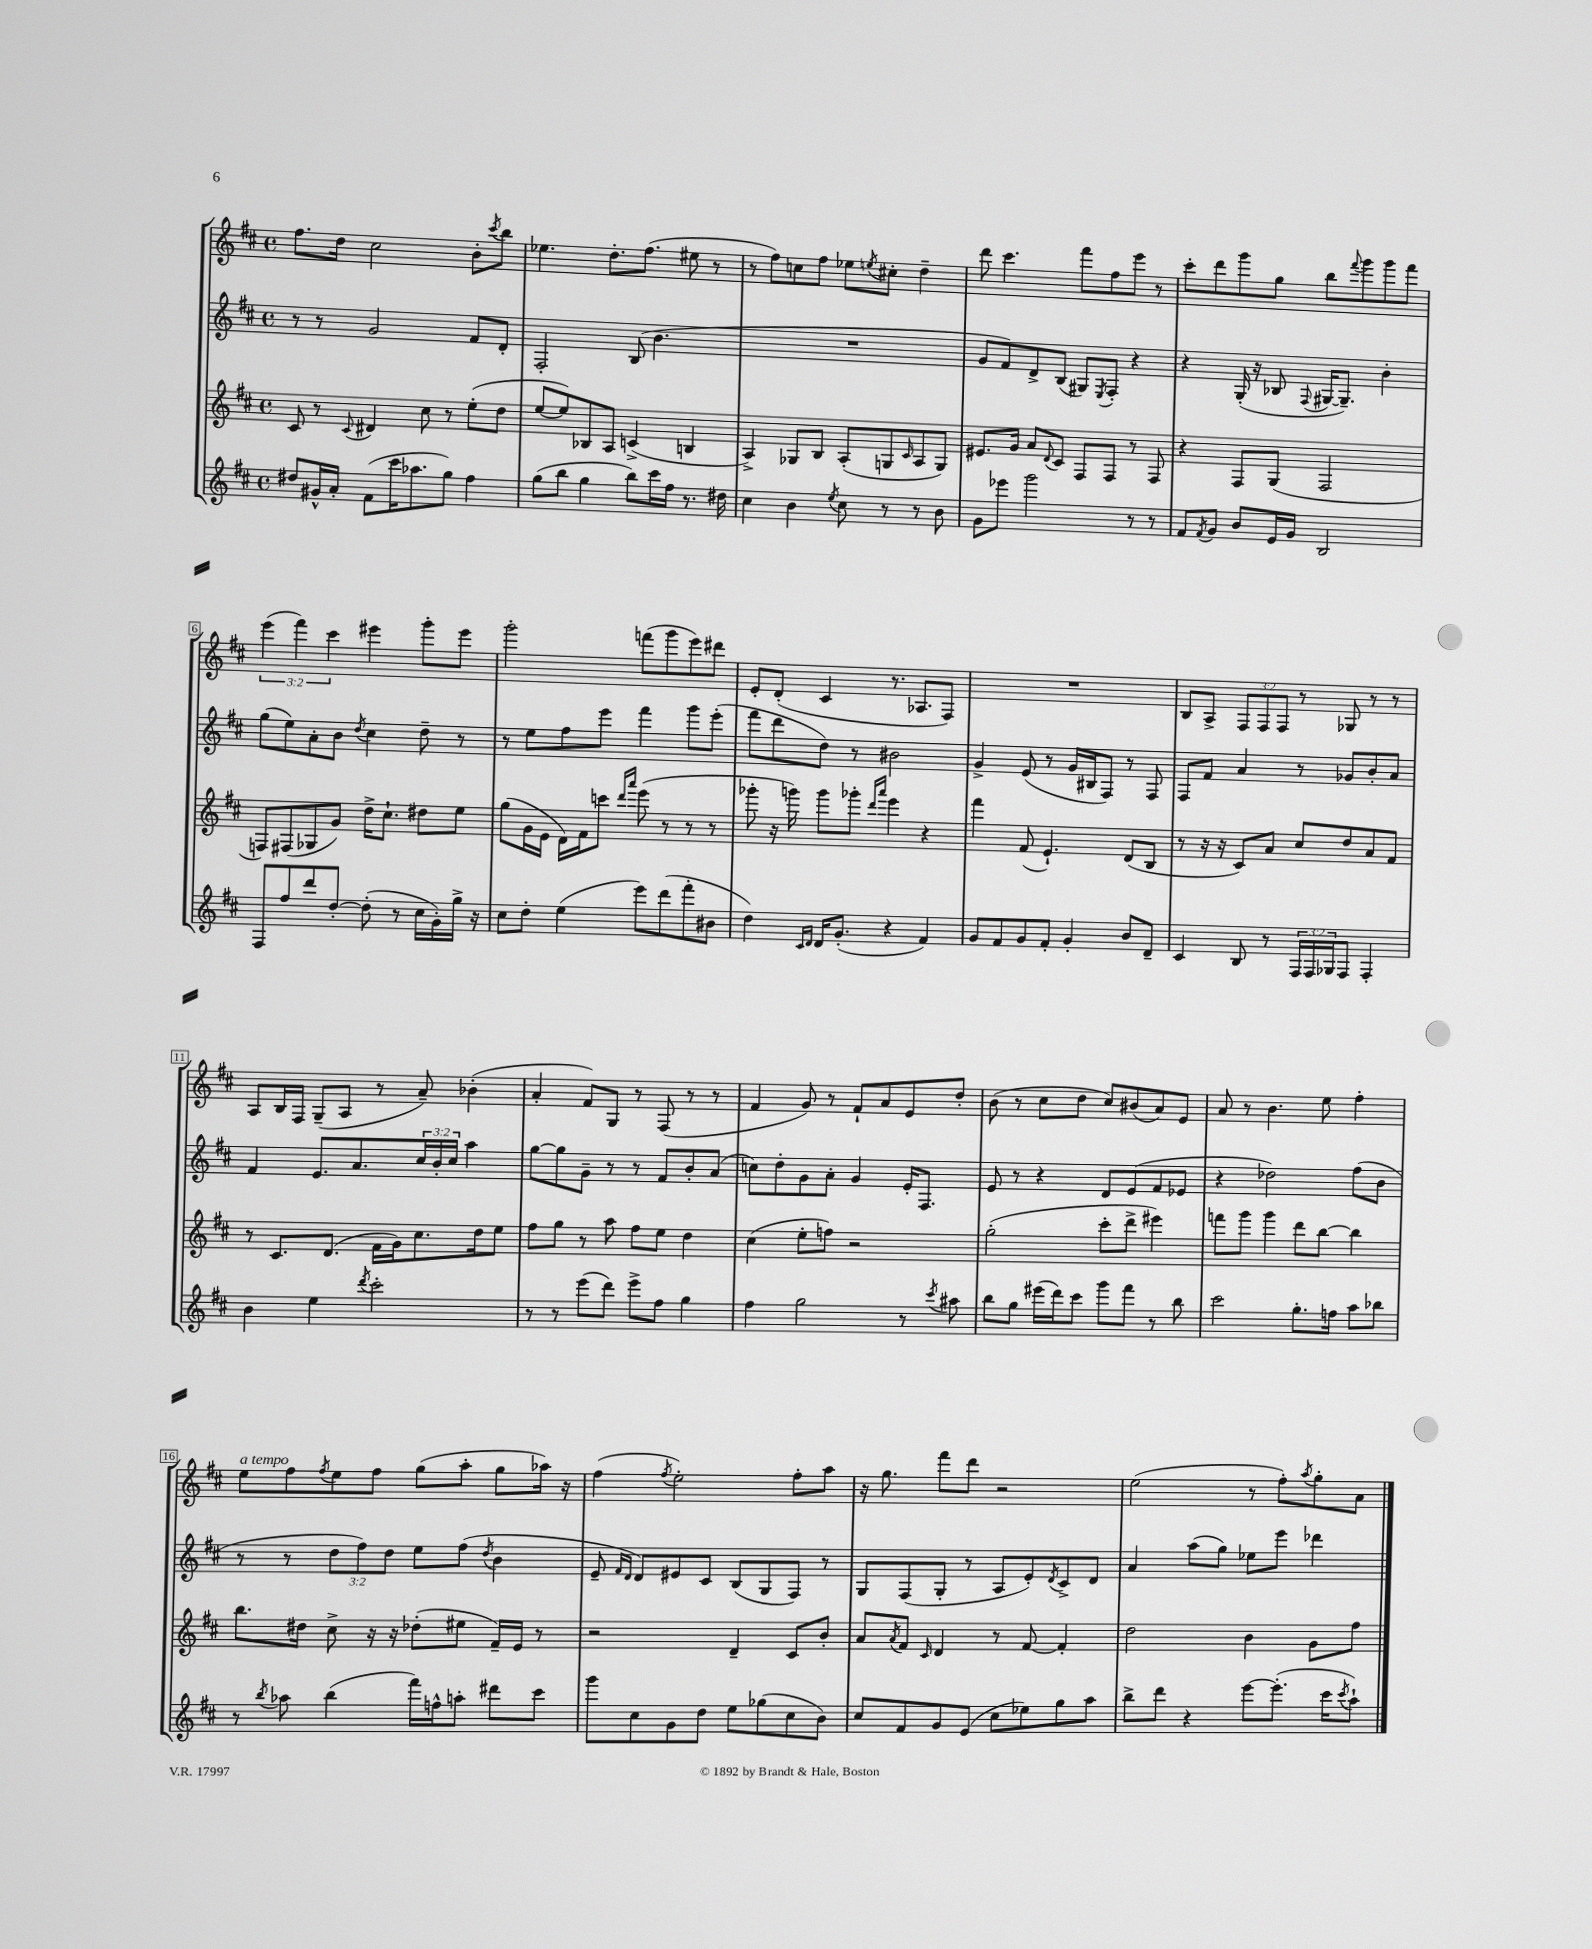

**kern	**kern	**kern	**kern
*part4	*part3	*part2	*part1
*staff4	*staff3	*staff2	*staff1
*clefG2	*clefG2	*clefG2	*clefG2
*k[f#c#]	*k[f#c#]	*k[f#c#]	*k[f#c#]
*M4/4	*M4/4	*M4/4	*M4/4
*met(c)	*met(c)	*met(c)	*met(c)
=1	=1	=1	=1
8dd#X/L	8c#/	8r	8.ff#\L
16g#X^^/L	8r	8r	.
16a'/JJ	.	.	16dd\Jk
.	8qqc#/	.	.
(8f#\L	4d#X/	2g/	2cc#\
16ccc#\K	.	.	.
8.aa-X\	.	.	.
.	8cc#\	.	.
8gg\J)	8r	.	.
4ff#\	(8ee'\L	8f#/L	8b'\L
.	.	.	8qccc#/
.	8dd\J	8d'/J	8bb\J
=2	=2	=2	=2
(8gg\L	[8ee/L	2F#'/	4.ee-X\
8bb\J	8ee/])	.	.
4gg\	8B-X/	.	.
.	8A/J	.	8.dd'\L
8bb\L)	(4cn^/	(8B/	.
.	.	.	(8.ff#\J
16ccc#\L	.	4.b\	.
16ff#\JJ	.	.	.
8.r	4Bn/	.	8ee#X\
.	.	.	8r
16dd#X\	.	.	.
=3	=3	=3	=3
4cc#\	4A^/)	1r	8r
.	.	.	8ff#\L)
4b\	8G-X/L	.	8ccn\
.	8B/J	.	8ff#\J
8qee/	.	.	.
8cc#\	(8A'/L	.	8ee-X\L
.	.	.	8qeen/
8r	8Gn/	.	8cc#X'\J
.	16qqc#/	.	.
8r	8A/	.	4dd~\
8b\	8G/J)	.	.
=4	=4	=4	=4
8g\L	8.e#X/L	8g/L	8ddd\
8eee-X\J	.	8f#/)	4.ccc#\
.	16g/Jk	.	.
2ggg\	8a/L	8d^/	.
.	8qqd/	.	.
.	8c#/J	(8B/J	.
.	8F#/L	8G#X/L)	8fff#\L
.	.	8qE/	.
.	8F#/J	8F#'/J	8ff#\
8r	8r	4r	8eee\J
8r	8F#/	.	8r
=5	=5	=5	=5
8f#/L	4r	4r	8ccc#'\L
8qf#/	.	.	.
8g/J	.	.	8ddd\
8b/L	8F#/L	(16G'/	8ggg\
.	.	16r	.
16e/L	(8G/J	8B-X/	8gg\J
16g/JJ	.	.	.
.	.	8qqF#/	.
2B/	2F#/	[16G#X/KL	8bb\L
.	.	8.G#~/J])	.
.	.	.	8qqfff#/
.	.	.	8ggg\
.	.	4b'\	8ggg\
.	.	.	8fff#\J
!!LO:LB:g=z
=6	=6	=6	=6
8F#/L	8Fn/L)	(8gg\L	(6eee\
8ff#/	(8F#X/	8ee\)	.
.	.	.	6fff#\)
8ddd/	8G-X/	8a'\	.
.	.	.	6ccc#\
[8dd'/J	8g/J)	8b\J	.
.	.	8qdd/	.
(8dd'\]	16dd^\KL	4cc#\	4eee#X\
.	8.cc#`\J	.	.
8r	.	.	.
16cc#\LL	8dd#X\L	8dd~\	8ggg'\L
16g'\)	.	.	.
16gg^\JJ	8ee\J	8r	8eee#\J
16r	.	.	.
=7	=7	=7	=7
8cc#\L	(8gg\L	8r	2ggg'\
8dd'\J	16g\L	8ee\L	.
.	16e\JJ	.	.
(4ee\	16d\LL)	8ff#\	.
.	16f#\J	.	.
.	8cccn\J	8eee\J	.
.	16qqddd/LL	.	.
.	16qqaaa/JJ	.	.
8eee\L)	(8eee\	4fff#\	(8fffn\L
(8ddd\	8r	.	8ggg\
8fff#'\	8r	8ggg\L	8eee\)
8b#X\J	8r	(8eee'\J	8ddd#X\J
=8	=8	=8	=8
4dd\)	8ggg-X'\	8fff#\L	8e'/L
.	16r	8ddd\	(8d'/J
.	16gggn\)	.	.
16qqc#/LL	.	.	.
16qqd/JJ	.	.	.
16d/KL	8ggg\L	8dd\J)	4c#/
(8.g'/J	.	.	.
.	8ggg-X'\J	8r	.
.	16qqddd/LL	.	.
.	16qqaaa/JJ	.	.
4r	4eee\	2b#X\	8.r
.	.	.	8.A-X/L
4f#/)	4r	.	.
.	.	.	8F#/J)
=9	=9	=9	=9
8g/L	4fff#\	4g^/	1r
8f#/	.	.	.
8g/	(8f#/	(8e/	.
8f#'/J	4.e`/)	8r	.
4g'/	.	16g/LL	.
.	.	16B#X/J	.
.	.	8F#/J)	.
8b/L	(8d/L	8r	.
8d~/J	8B/J	8F#/	.
=10	=10	=10	=10
4c#/	8r	8F#/L	8B/L
.	16r	8f#/J	8A^/J
.	16r	.	.
8B/	8c#/L)	4a/	12F#/L
.	.	.	12F#/
8r	8a/J	.	.
.	.	.	12F#/J
24F#/LL	8cc#/L	8r	8r
24F#/	.	.	.
24G-X/J	.	.	.
8F#/J	8dd/	8g-X/L	8G-X/
4F#'/	8a/	8b'/	8r
.	8f#/J	8a/J	8r
!!LO:LB:g=z
=11	=11	=11	=11
4b\	8r	4f#/	8A/L
.	8.c#/L	.	16B/L
.	.	.	16F#/JJ
4ee\	.	8.e/L	(8G~/L
.	(8.d/J	.	.
.	.	.	8A/J
.	.	8.a/	.
8qddd/	.	.	.
2ccc#'\	16f#\LL	.	8r
.	16g\J)	.	.
.	8.cc#\	24cc#/L	8a~/)
.	.	24b'/	.
.	.	24cc#/JJ	.
.	.	4aa\	(4b-X'\
.	16dd\k	.	.
.	8ee\J	.	.
=12	=12	=12	=12
8r	8ff#\L	[8gg\L	4a'/
8r	8gg\J	8gg\]	.
(8eee\L	8r	8g~\J	8f#/L)
8ddd\J)	8aa\	8r	8G/J
8eee^\L	8ff#\L	8r	8r
8ff#\J	8ee\J	8f#/L	(8F#/
4gg\	4dd\	8b'/	8r
.	.	(8a/J	8r
=13	=13	=13	=13
4ff#\	(4cc#\	8ccn\L)	4f#/
.	.	8dd'\	.
2gg\	8ee'\L	8g\	8g/)
.	8ffn\J)	8a'\J	8r
.	2r	4g/	8f#`/L
.	.	.	8a/
8r	.	16e'/KL	8e/
.	.	8.F#/J	.
8qccc#/	.	.	.
8aa#X\	.	.	8dd'/J
=14	=14	=14	=14
8bb\L	(2gg'\	8e/	(8b\
8gg\J	.	8r	8r
(16eee#X\LL	.	4r	8cc#\L
16ddd\J)	.	.	.
8ccc#\J	.	.	8dd\J
8ggg\L	8ccc#'\L	8d/L	8cc#/L)
8fff#\J	8ddd^\J	(8e/	(8b#X/
8r	4eee#X\)	8f#/	8a/)
8bb\	.	8e-X/J	8e/J
=15	=15	=15	=15
2ccc#\	8fffn\L	4r	8a/
.	8ggg\J	.	8r
.	4ggg\	2dd-X\)	4.b\
8.gg'\L	8ddd\L	.	.
.	[8bb\J	.	8ee\
16ffn\Jk	.	.	.
8aa\L	4bb\]	(8ff#\L	4ff#'\
8bb-X\J	.	8b\J	.
!!LO:LB:g=z
=16	=16	=16	=16
!	!	!	!LO:TX:a:i:t=a tempo
8r	8.bb\L	8r	8ee\L
8qbb/	.	.	.
8aa-X\	.	8r	8ff#\
.	16dd#X\Jk	.	.
.	.	.	8qff#/
(4bb\	8cc#^\	12dd\L	8ee\
.	.	12ff#\)	.
.	16r	.	8ff#\J
.	.	12dd\J	.
.	16r	.	.
16fff#\LL)	(8dd-X'\L	8ee\L	(8gg\L
16ffn^^\J	.	.	.
8aan'\J	8ee#X\J	(8ff#\J	8aa'\J
.	.	8qdd/	.
8ddd#X\L	16f#~/LL)	4b\	8gg\L
.	16e/JJ	.	.
8ccc#\J	8r	.	16aa-X\Jk)
.	.	.	16r
=17	=17	=17	=17
8ggg\L	2r	8e~/	(4ff#\
.	.	16qqf#/LL	.
.	.	16qqd/JJ	.
8cc#\	.	8d/L)	.
.	.	.	8qff#/
8g\	.	8e#X/	2ee'\)
8dd\J	.	8c#/J	.
8ee\L	4d~/	(8B/L	.
(8gg-X\	.	8G/	.
8cc#\	8c#/L	8F#/J)	8ff#'\L
8b\J)	8b'/J	8r	8aa\J
=18	=18	=18	=18
8cc#/L	8a/L	8G/L	16r
.	.	.	8.gg\
.	8qa/	.	.
8f#/	8f#/J	(8F#/	.
.	16qqc#/	.	.
8g/	4d/	8G'/J	8fff#\L
(8e/J	.	8r	8ddd\J
8cc#\L	8r	8A/L	2r
8ee-X\)	[8f#/	8e'/)	.
.	.	8qd/	.
8gg\	4f#'/]	8c#^/	.
8aa\J	.	8d/J	.
=19	=19	=19	=19
8bb^\L	2dd\	4a/	(2ee\
8ddd\J	.	.	.
4r	.	(8aa\L	.
.	.	8gg\J)	.
[8eee\L	4b\	8ee-X\L	8r
(8.eee'\J]	.	8eee\J	8ff#'\L)
.	.	.	8qaa/
.	8g\L	4ddd-X\	8gg'\
16ccc#\KL	.	.	.
8qccc#/	.	.	.
8aa`\J)	8ff#\J	.	8a\J
==	==	==	==
*-	*-	*-	*-
